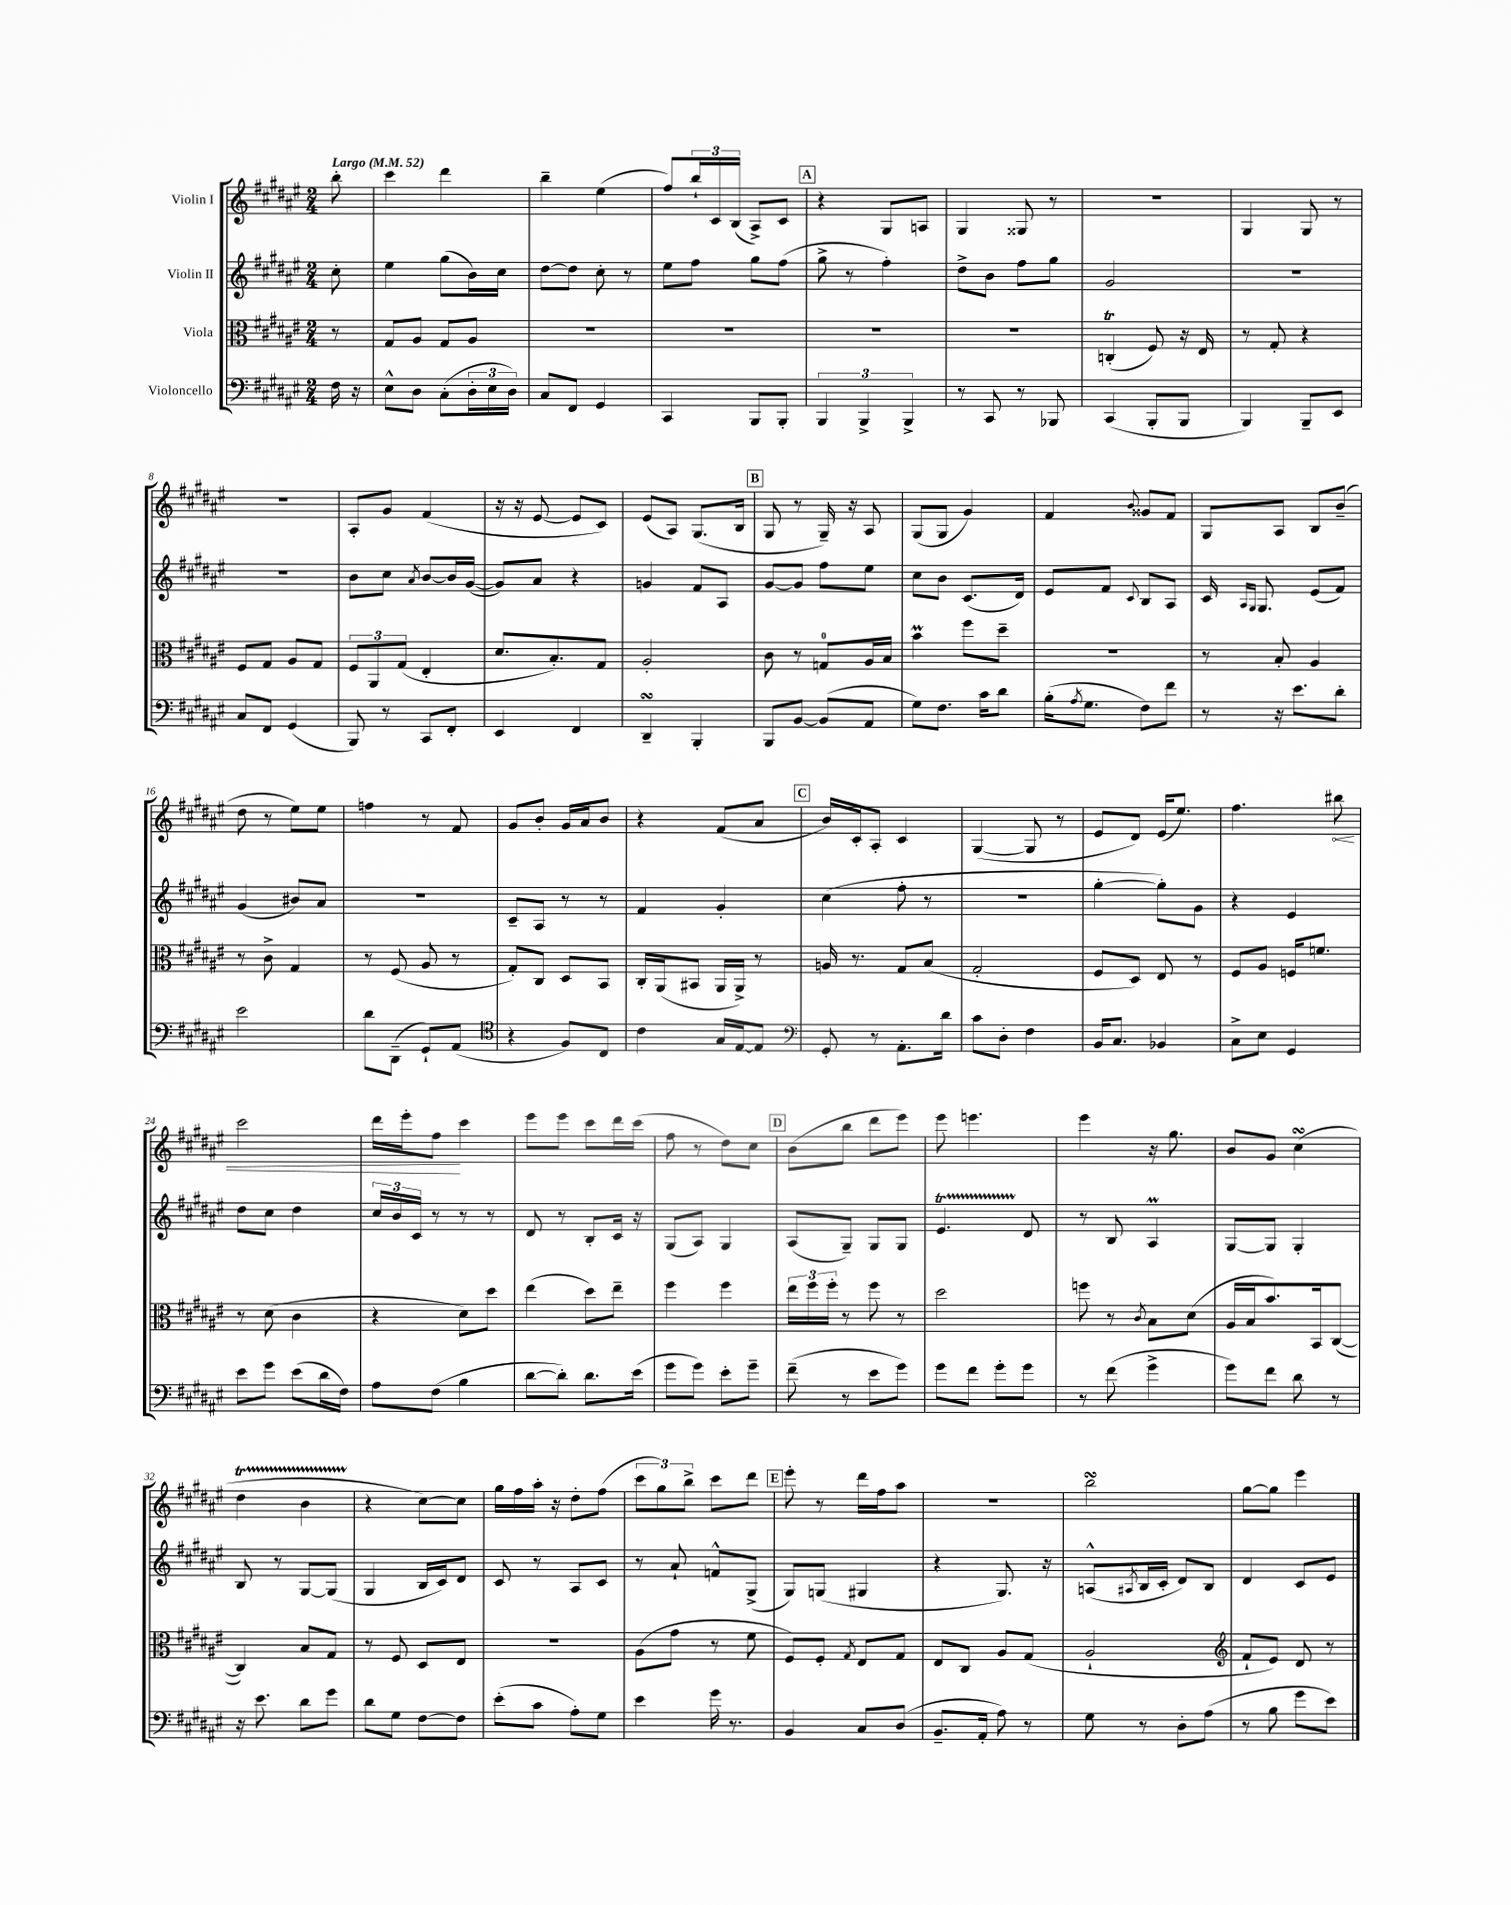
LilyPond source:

<<
\new StaffGroup <<
\new Staff = "s0" \with { instrumentName = "Violin I" } {
    \clef treble \key fis \major \numericTimeSignature \time 2/4 \partial 8 \tempo "Largo" 4 = 52
    b''8-. |
    cis'''4 dis'''4 |
    b''4-- eis''4( |
    fis''8) \tuplet 3/2 { b''16-! cis'16 b16( } ais8->) cis'8 |
    \mark \markup { \box "A" } r4 gis8 a8 |
    gis4 gisis8 r8 |
    r2 |
    gis4 gis8 r8 |
    R2 |
    ais8-. gis'8 fis'4( |
    r16 r16 eis'8~ eis'8 cis'8) |
    eis'8( ais8) gis8.( b16 |
    \mark \markup { \box "B" } gis8 r8 gis16--) r16 ais8 |
    gis8( gis8 gis'4) |
    fis'4 \appoggiatura { b'8 } gisis'8 fis'8 |
    gis8 ais8 b8 b'8--( |
    dis''8 r8 eis''8) eis''8 |
    f''4 r8 fis'8 |
    gis'8 b'8-. gis'16 ais'16 b'8 |
    r4 fis'8( ais'8 |
    \mark \markup { \box "C" } b'16) cis'16-. ais8-. cis'4 |
    gis4~( gis8 r8 |
    eis'8 dis'8) eis'16( eis''8.) |
    fis''4. \once \override Hairpin.circled-tip = ##t bis''8\< |
    cis'''2 |
    dis'''16 eis'''16-. fis''8\! cis'''4 |
    eis'''8 eis'''8 cis'''8 dis'''16 cis'''16( |
    fis''8 r8 dis''8) cis''8 |
    \mark \markup { \box "D" } b'8( b''8 dis'''8 eis'''8) |
    eis'''8 e'''4. |
    eis'''4 r16 gis''8. |
    b'8 gis'8 cis''4\turn( |
    dis''4\startTrillSpan b'4 |
    r4\stopTrillSpan cis''8~) cis''8 |
    gis''16 fis''16 ais''16-. r16 dis''8-. fis''8( |
    \tuplet 3/2 { cis'''8 gis''8) b''8-> } cis'''8 dis'''8 |
    \mark \markup { \box "E" } eis'''8-. r8 dis'''16 fis''16 ais''8 |
    R2 |
    b''2\turn |
    gis''8~ gis''8 eis'''4 \bar "|." |
}
\new Staff = "s1" \with { instrumentName = "Violin II" } {
    \clef treble \key fis \major \numericTimeSignature \time 2/4 \partial 8
    cis''8-. |
    eis''4 gis''8( b'16) cis''16 |
    dis''8~ dis''8 cis''8-. r8 |
    eis''8 fis''8 gis''8 fis''8( |
    \mark \markup { \box "A" } gis''8-> r8 fis''4-.) |
    dis''8-> b'8 fis''8 gis''8 |
    gis'2 |
    R2 |
    R2 |
    b'8 cis''8 \acciaccatura { ais'8 } b'8~ b'16 gis'16~( |
    gis'8) ais'8 r4 |
    g'4 fis'8 ais8 |
    \mark \markup { \box "B" } gis'8~ gis'8 fis''8 eis''8 |
    cis''8 b'8 cis'8.( dis'16) |
    eis'8 fis'8 \appoggiatura { cis'8 } b8 ais8 |
    cis'16 \grace { ais16 gis16 } gis8. eis'8( fis'8) |
    gis'4( bis'8) ais'8 |
    R2 |
    cis'8-- ais8 r8 r8 |
    fis'4 gis'4-. |
    \mark \markup { \box "C" } cis''4( fis''8-. r8 |
    r2 |
    gis''4~-. gis''8-.) gis'8 |
    r4 eis'4 |
    dis''8 cis''8 dis''4 |
    \tuplet 3/2 { cis''16 b'16 cis'16 } r8 r8 r8 |
    dis'8 r8 b8-. cis'16 r16 |
    gis8( ais8) gis4 |
    \mark \markup { \box "D" } ais8( gis8--) gis8 gis8 |
    eis'4.\startTrillSpan dis'8\stopTrillSpan |
    r8 b8 ais4\prall |
    gis8~ gis8 gis4-. |
    b8 r8 gis8~ gis8( |
    gis4 b16 cis'16) dis'8 |
    cis'8 r8 ais8 cis'8 |
    r8 ais'8-! f'8-^ gis8->( |
    \mark \markup { \box "E" } gis8) g8( gis4 |
    r4 gis8.) r16 |
    a8-^( \acciaccatura { ais8 } b16 cis'16-. dis'8) b8 |
    dis'4 cis'8 eis'8 \bar "|." |
}
\new Staff = "s2" \with { instrumentName = "Viola" } {
    \clef alto \key fis \major \numericTimeSignature \time 2/4 \partial 8
    r8 |
    gis8 ais8 gis8 ais8 |
    R2 |
    R2 |
    \mark \markup { \box "A" } R2 |
    R2 |
    c4-.\trill( fis8) r16 eis16 |
    r8 gis8-. r4 |
    fis8 gis8 ais8 gis8 |
    \tuplet 3/2 { fis8 ais,8 gis8( } eis4-. |
    dis'8. b8.-.) gis8 |
    ais2-. |
    \mark \markup { \box "B" } cis'8 r8 g8-0 ais16 b16 |
    b'4\prall fis''8 dis''8-- |
    R2 |
    r8 b8-. ais4 |
    r8 cis'8-> gis4 |
    r8 fis8( ais8 r8 |
    gis8-.) cis8 dis8 b,8 |
    cis16-. ais,16( bis,8 ais,16 ais,16->) r8 |
    \mark \markup { \box "C" } a16 r8. gis8 b8( |
    gis2-. |
    fis8 dis8) eis8 r8 |
    fis8 ais8 f16 f'8. |
    r8 dis'8( cis'4 |
    r4 dis'8) dis''8 |
    eis''4( dis''8) eis''8-- |
    fis''4 fis''4 |
    \mark \markup { \box "D" } \tuplet 3/2 { eis''16 fis''16 fis''16-. } r8 fis''8 r8 |
    dis''2 |
    f''8 r8 \acciaccatura { cis'8 } b8 dis'8( |
    ais16 b16 b'8.) b,16 cis8~( |
    cis4) b8 gis8 |
    r8 fis8 dis8 eis8 |
    r2 |
    ais8( gis'8 r8 fis'8 |
    \mark \markup { \box "E" } fis8) fis8-. \acciaccatura { gis8 } eis8 gis8 |
    eis8 cis8 ais8 gis8( |
    ais2-! |
    \clef treble fis'8-! eis'8) dis'8 r8 \bar "|." |
}
\new Staff = "s3" \with { instrumentName = "Violoncello" } {
    \clef bass \key fis \major \numericTimeSignature \time 2/4 \partial 8
    fis16 r16 |
    eis8-^ dis8 cis8-.( \tuplet 3/2 { dis16-. eis16 dis16) } |
    cis8 fis,8 gis,4 |
    cis,4 b,,8 b,,8-. |
    \mark \markup { \box "A" } \tuplet 3/2 { b,,4 b,,4-> b,,4-> } |
    r8 cis,8 r8 bes,,8 |
    cis,4( b,,8-. b,,8 |
    b,,4) b,,8-- eis,8 |
    cis8 fis,8 gis,4( |
    b,,8) r8 cis,8 fis,8-. |
    eis,4 fis,4 |
    dis,4--\turn b,,4-. |
    \mark \markup { \box "B" } b,,8 b,8~ b,8( ais,8 |
    gis8) fis8. cis'16 dis'8 |
    b16-.( \acciaccatura { ais8 } gis8. fis8) fis'8 |
    r8 r16 eis'8. dis'8-. |
    eis'2 |
    dis'8 dis,8--( gis,8-!) ais,8( |
    \clef tenor r4 fis8) cis8 |
    cis'4 gis16 eis16~ eis8 |
    \mark \markup { \box "C" } \clef bass gis,8-. r8 ais,8.-. dis'16 |
    cis'8 dis8-. fis4 |
    b,16 cis8. bes,4 |
    cis8-> eis8 gis,4 |
    eis'8 gis'8 eis'8( dis'16 fis16) |
    ais8 fis8( b4 |
    dis'8~ dis'8-.) dis'8. eis'16( |
    gis'8 gis'8) eis'8-. gis'8-- |
    \mark \markup { \box "D" } fis'8--( r8 eis'8 gis'8) |
    gis'8 fis'8 gis'8-. gis'8 |
    r8 fis'8( gis'4-> |
    gis'8) fis'8 dis'8 r8 |
    r16 eis'8. dis'8 gis'8 |
    dis'8 gis8 fis8~ fis8 |
    eis'8-.( cis'8 ais8-.) gis8 |
    eis'4 gis'16 r8. |
    \mark \markup { \box "E" } b,4 cis8 dis8( |
    b,8.-- ais,16-. ais8) r8 |
    gis8 r8 dis8-. ais8( |
    r8 b8 gis'8 eis'8) \bar "|." |
}
>>
>>
